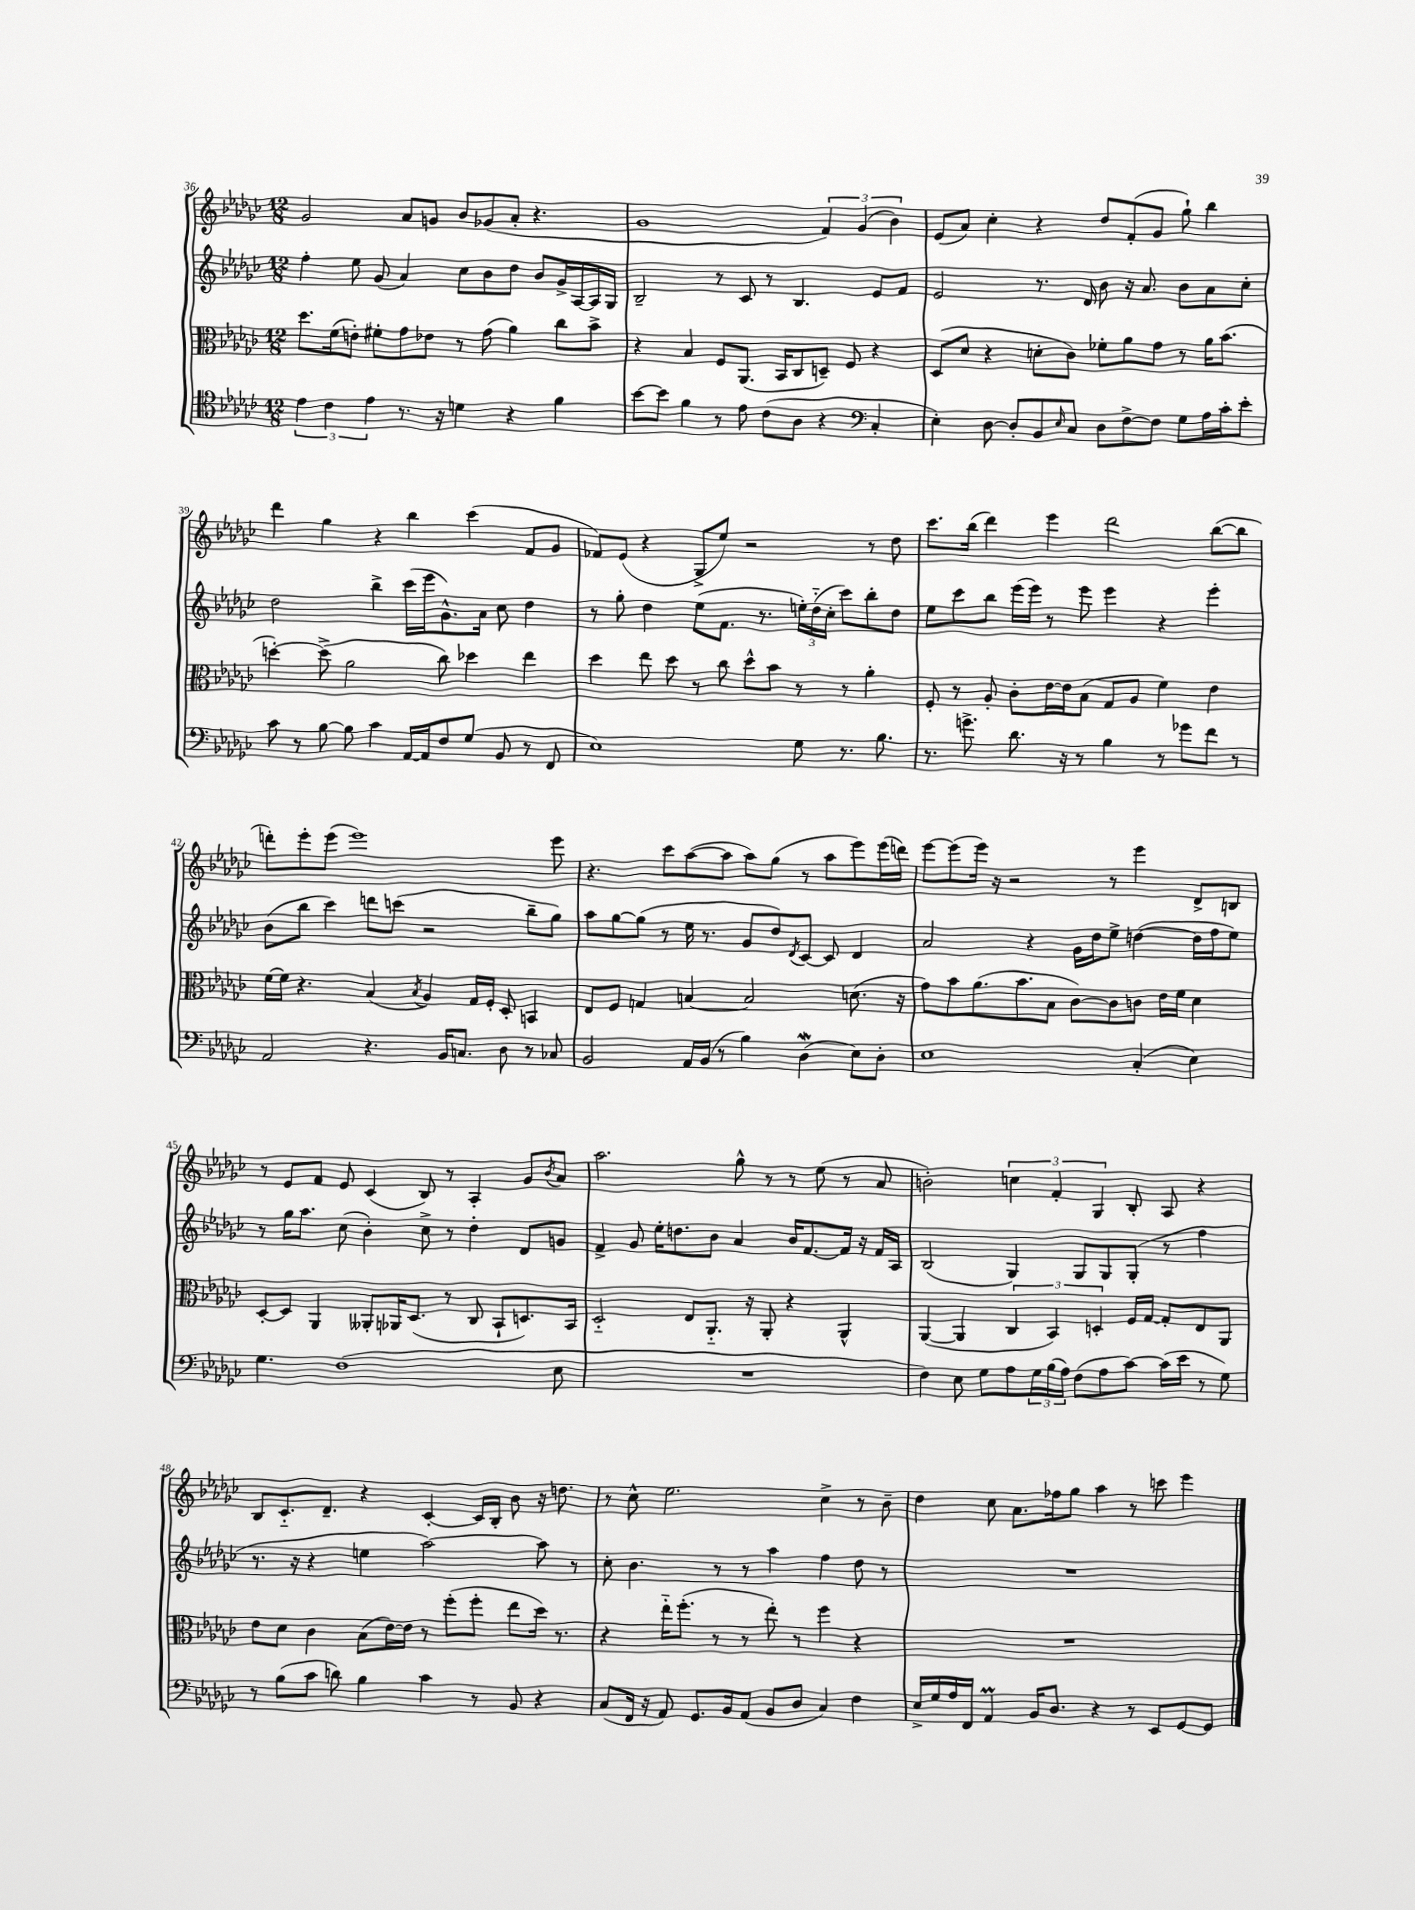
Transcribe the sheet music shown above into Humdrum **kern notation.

**kern	**kern	**kern	**kern
*staff4	*staff3	*staff2	*staff1
*clefC4	*clefC3	*clefG2	*clefG2
*k[b-e-a-d-g-c-]	*k[b-e-a-d-g-c-]	*k[b-e-a-d-g-c-]	*k[b-e-a-d-g-c-]
*M12/8	*M12/8	*M12/8	*M12/8
6e-	8.dd-	4ff'	2g-
6c-	.	.	.
.	(16f	.	.
.	8e')	8ee-	.
6e-	.	.	.
.	8f#'	(8g-	.
8.r	8g-	4a-)	8a-
.	8e-	.	8g
16r	.	.	.
4d	8r	8cc-	8b-
.	(8g-	8b-	(8g-
4r	4a-)	8dd-	8a-'
.	.	8b-	4.r
4f	8cc-	16g-^	.
.	.	[16A-	.
.	8b-^	16A-]	.
.	.	16G-	.
=	=	=	=
[8b-	4r	2B-~	1g-
8b-]	.	.	.
4f	4B-	.	.
8r	8F	8r	.
8e-	(8.AA-	8c-	.
(8c-	.	8r	.
.	16BB-	.	.
8A-	8C-	4.B-	.
4r	8D~)	.	6f)
.	8F	.	.
.	.	.	(6g-
*clefF4	*	*	*
4C-'	4r	8e-	.
.	.	.	6b-)
.	.	8f	.
=	=	=	=
4E-')	(8D-	2e-	(8e-
.	8d-	.	8a-)
[8D-	4r	.	4cc-'
8D-']	.	.	.
8BB-	8d'	8.r	4r
16qqE-	.	.	.
8C-	8c-)	.	.
.	.	16d-	.
8D-	8f-'	8b-	8dd-
[8F^	8a-	16r	(8f'
.	.	8.a-	.
8F]	8g-	.	8g-
8G-	8r	8b-	8gg-`)
16A-	16a-	8a-	4bb-
16c-'	(8.b-	.	.
8e-'	.	8cc-'	.
=	=	=	=
8c-	[4dd')	2dd-	4ddd-
8r	.	.	.
[8B-	(8dd^]	.	4gg-
8B-]	2a-	.	.
4c-	.	4bb-^	4r
[16AA-	.	(16ccc-	4bb-
16AA-]	.	16eee-	.
8F	8cc-)	8.g-^^)	.
(8G-	4dd-	.	(4ccc-
.	.	16a-	.
8BB-	.	8cc-	.
8r	4ee-	4dd-	8f
8FF	.	.	8g-
=	=	=	=
1E-)	4dd-	8r	8f-)
.	.	8gg-'	(8e-
.	8ee-	4dd-	4r
.	8dd-	.	.
.	8r	(8ee-	8G-^
.	8cc-	8.f	8ee-)
.	8dd-^^	.	2r
.	.	8.r	.
.	8b-	.	.
8G-	8r	24ee')	.
.	.	(24dd-'~	.
.	.	24cc-'	.
8.r	8r	8ccc-)	.
.	4a-'	8bb-'	8r
8.B-	.	.	.
.	.	8dd-	8dd-
=	=	=	=
8.r	8F'	8ee-	8.ccc-
.	8r	8ccc-	.
8.g^	.	.	(16bb-
.	8A-'	8bb-	4ddd-)
8.d-	8c-'	(16eee-	.
.	.	16eee-)	.
.	[16e-	8r	4eee-
16r	16e-]	.	.
8r	(8B-	8eee-	.
4B-	8G-	4eee-	2ddd-
.	8A-	.	.
8r	4f)	4r	.
8g-	.	.	.
8f	4e-	4eee-'	([8bb-
8r	.	.	8bb-]
=	=	=	=
2AA-	[16f	(8b-	8ddd')
.	16f]	.	.
.	4.r	8bb-	8eee-'
.	.	4ccc-)	(8eee-
.	.	.	1eee-)
4.r	(4B-	8ddd	.
.	.	(8ccc	.
.	8qB-	.	.
.	4A-)	2r	.
16BB-	.	.	.
8.C	.	.	.
.	16G-	.	.
.	16F'	.	.
8D-	8D-'	.	.
8r	4BB	8bb-~	.
8C-	.	8gg-)	8eee-
=	=	=	=
2BB-	8E-	8aa-	4.r
.	8F	[8gg-	.
.	4G	(8gg-]	.
.	.	8r	8ccc-
16AA-	[4B	16ee-	([8aa-
(16BB-	.	8.r	.
8r	.	.	8aa-]
4B-)	2B]	8g-	8aa-)
.	.	8dd-)	(8gg-
.	.	8qd-	.
(4D-	.	[8c-	8r
.	.	8c-]	8aa-
8E-)	(8.d	4d-	8eee-)
8D-'	.	.	(16eee-
.	16r	.	16ddd)
=	=	=	=
1E-	8g-)	2a-	[8eee-
.	8b-	.	(8eee-]
.	(8.a-	.	16eee-)
.	.	.	16r
.	.	.	2r
.	8.b-	.	.
.	.	4r	.
.	8B-	.	.
.	[8c-)	16g-	.
.	.	16dd-	.
.	8c-]	8ee-^	8r
(4C-'	8c	([4dd	4eee-
.	16e-	.	.
.	16f	.	.
4E-)	4d-	16dd]	8d-^
.	.	16ff	.
.	.	8ee-)	8B
=	=	=	=
4.G-	[8D-'	8r	8r
.	8D-]	16gg-	8e-
.	.	8.aa-	.
.	4AA-	.	8f
(1F	.	(8cc-	8e-
.	8AA--'	4b-')	(4c-
.	16AA-	.	.
.	(8.D-	.	.
.	.	8cc-^	8B-)
.	8r	8r	8r
.	8C-	4dd-'	4A-'
.	8BB-`	.	.
.	8.D)	8d-	8g-
.	.	.	8qb-
8E-	.	8g	8a-
.	16BB-	.	.
=	=	=	=
1.r	2D-'~	4f^	2.aa-
.	.	8g-	.
.	.	16ee-'	.
.	.	8.dd	.
.	8E-	.	.
.	8.AA-'~	8b-	.
.	.	4a-	8gg-^^
.	16r	.	.
.	8AA-'	.	8r
.	4r	16b-	8r
.	.	[8.f	.
.	.	.	(8ee-
.	4AA-^^	16f]	8r
.	.	16r	.
.	.	16f	8a-
.	.	16A-	.
=	=	=	=
4F)	([4AA-	(2B-	2b')
8E-	4AA-]	.	.
8G-	.	.	.
8A-	6C-	4G-)	6cc
24G-	.	.	.
(24B-	6BB-)	.	6f'
24A-)	.	.	.
(8F	.	8G-	.
.	6D'	.	6G-
8A-	.	8G-	.
[8c-)	16F	(8G-'	8B-'
.	[16G-	.	.
(16c-]	8G-']	8r	8A-
16e-	.	.	.
8r	8E-	4ff	4r
8G-)	8AA-	.	.
=	=	=	=
8r	8e-	8.r	8B-
(8B-	8d-	.	8.c-'~
.	.	16r	.
8c-	4c-	4r	.
.	.	.	8.d-~
8d)	.	.	.
4B-	(8B-	4ee	4r
.	[16e-)	.	.
.	16e-]	.	.
4c-	8r	[2aa-)	[4c-'
.	(8ff'	.	.
8r	8ff'	.	16c-]
.	.	.	16B-'
8BB-	8ee-	.	8b-
4r	16dd-)	8aa-]	16r
.	8.r	.	8.dd
.	.	8r	.
=	=	=	=
(8C-	4r	8cc-'	8r
16FF	.	4.b-	8cc-^^
16r	.	.	.
8AA-)	16ee-'~	.	2.ee-
.	(8.ff'	.	.
8.GG-	.	.	.
.	8r	8r	.
16BB-	.	.	.
(8AA-	8r	8r	.
8BB-	8ee-')	4aa-	.
8D-	8r	.	.
4C-)	4ff	4ff	4cc-^
4F	4r	8dd-	8r
.	.	8r	8b-~
=	=	=	=
16E-^	1.r	1.r	4dd-
16G-	.	.	.
16A-	.	.	.
16FF	.	.	.
4AA-	.	.	8cc-
.	.	.	8.a-
16BB-	.	.	.
8.D-	.	.	16ff-
.	.	.	8gg-
4r	.	.	4aa-
8r	.	.	8r
8EE-	.	.	8ccc
[8GG-	.	.	4eee-
8GG-]	.	.	.
==	==	==	==
*-	*-	*-	*-
